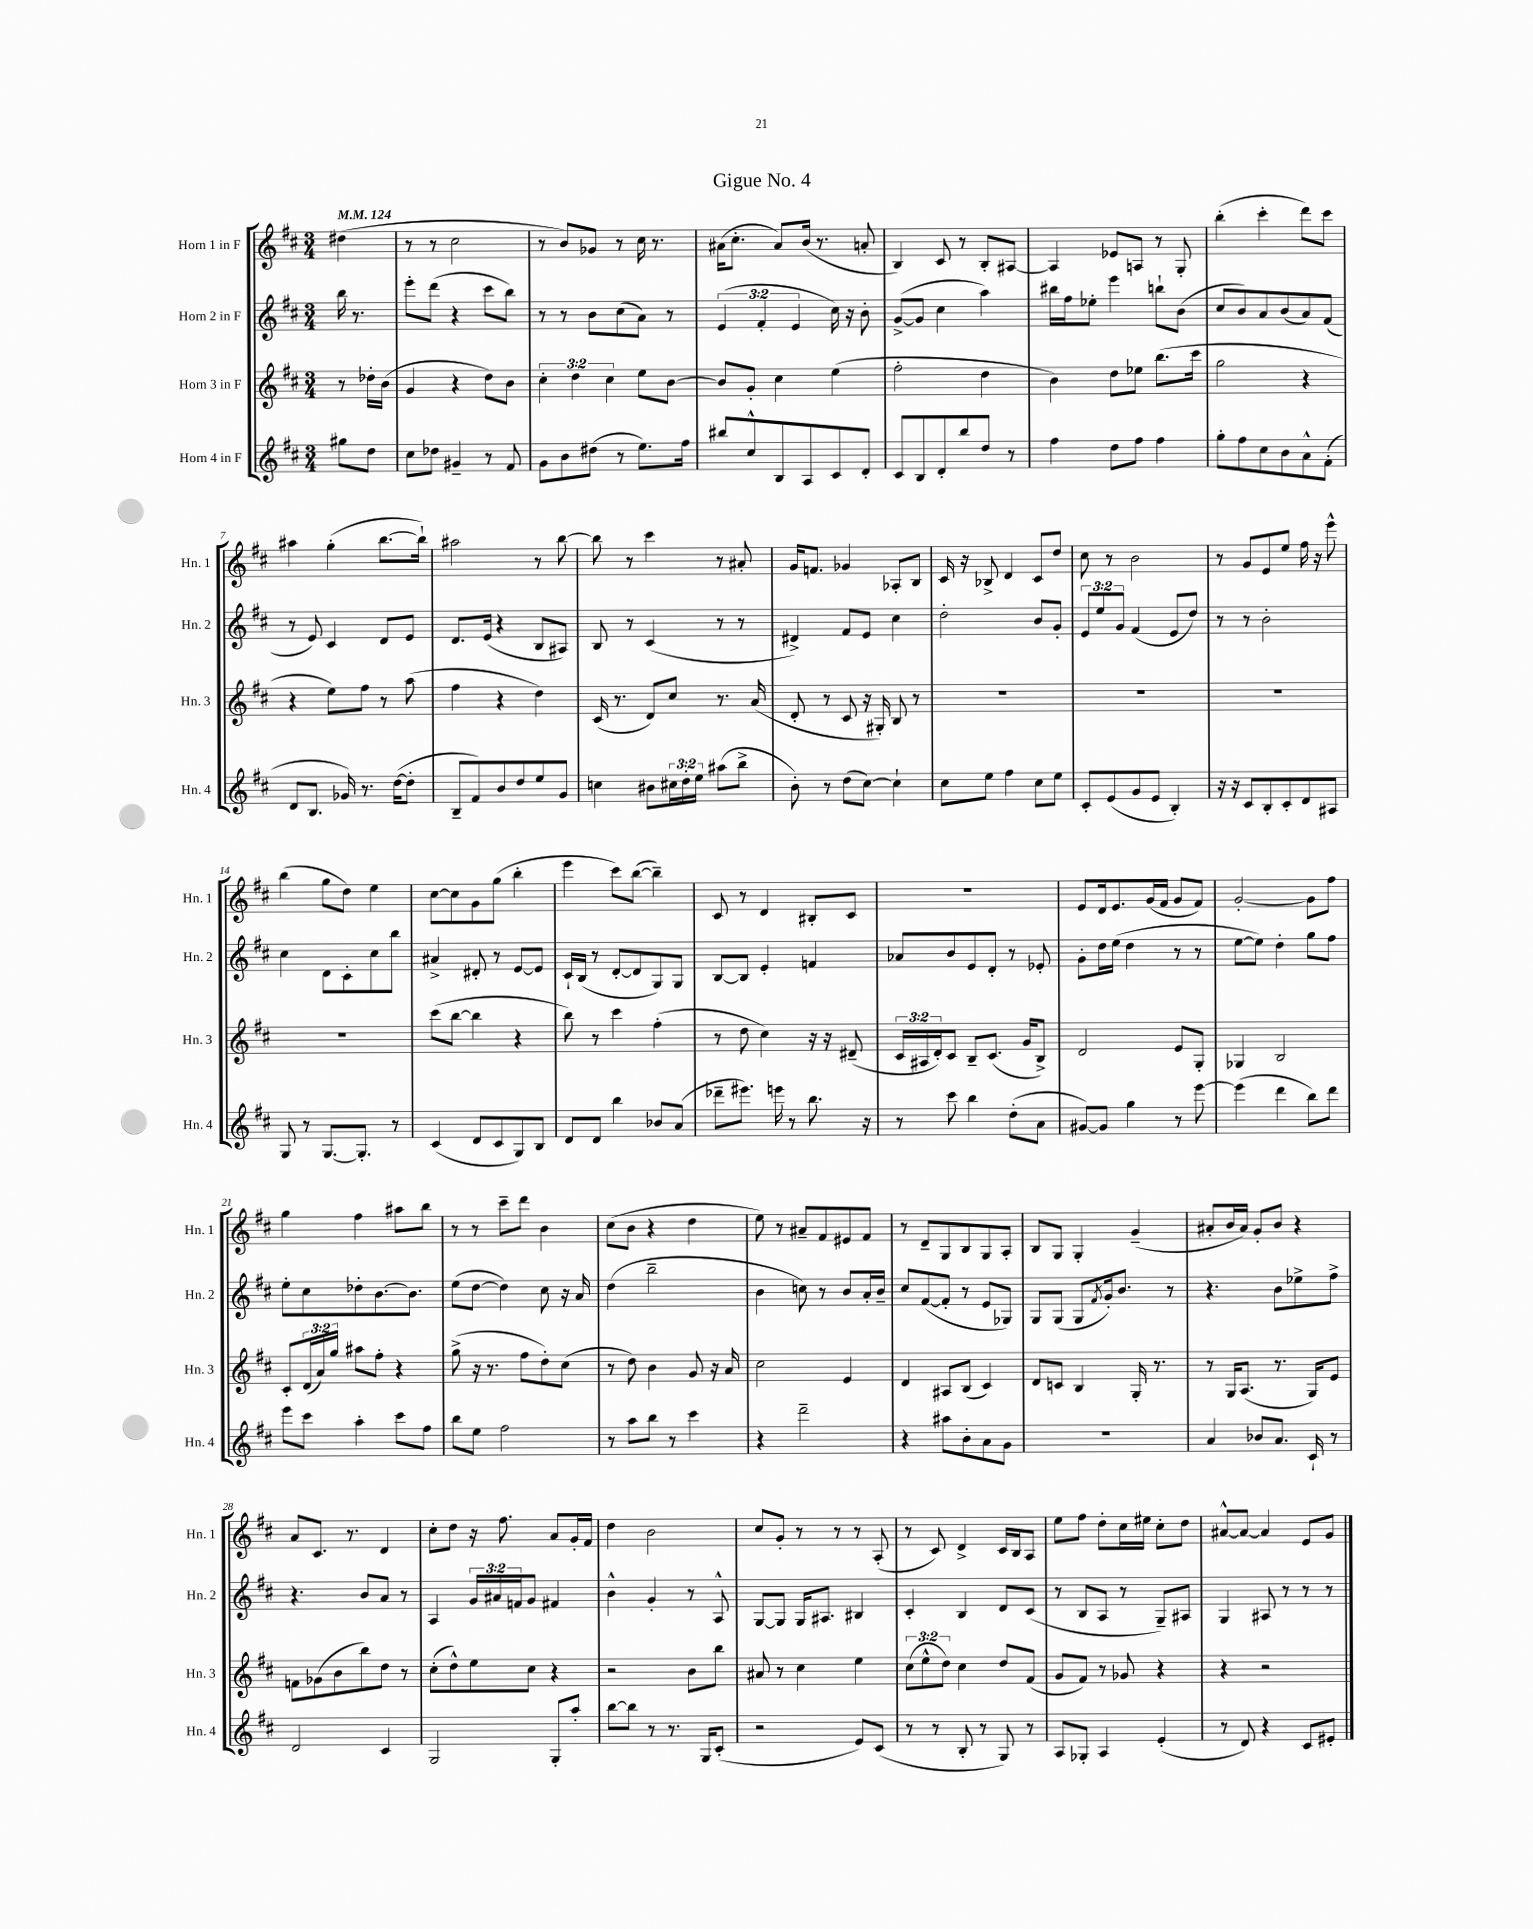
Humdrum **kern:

**kern	**kern	**kern	**kern
*part4	*part3	*part2	*part1
*staff4	*staff3	*staff2	*staff1
*I"Horn 4 in F	*I"Horn 3 in F	*I"Horn 2 in F	*I"Horn 1 in F
*I'Hn. 4	*I'Hn. 3	*I'Hn. 2	*I'Hn. 1
*clefG2	*clefG2	*clefG2	*clefG2
*k[f#c#]	*k[f#c#]	*k[f#c#]	*k[f#c#]
*M3/4	*M3/4	*M3/4	*M3/4
*MM124	*MM124	*MM124	*MM124
=	=	=	=
8gg#X\L	8r	16bb\	(4dd#X\
.	.	8.r	.
8dd\J	16dd-X'\LL	.	.
.	(16b\JJ	.	.
=1	=1	=1	=1
8cc#\L	4g/	8eee'\L	8r
8dd-X\J	.	(8ddd\J	8r
4g#X~/	4r	4r	2cc#\
8r	8dd\L)	8ccc#\L	.
8f#/	8b\J	8bb\J)	.
=2	=2	=2	=2
8g\L	6cc#'\	8r	8r
8b\	.	8r	8b/L)
.	6dd\	.	.
(8dd#X\J	.	8b\L	8g-X/J
.	6cc#\	.	.
8r	.	(8cc#\	8r
8.ee\L)	8ee\L	8a\J)	16cc#\
.	.	.	8.r
.	[8b\J	8r	.
16ff#\Jk	.	.	.
=3	=3	=3	=3
8bb#X/L	8b/L]	(6e/	(16a#X\KL
.	.	.	8.cc#'\J
8cc#^^/	8g'/J	.	.
.	.	6f#'/	.
8B/	4cc#\	.	8a#/L)
.	.	6e/	.
8A/	.	.	(16b/Jk
.	.	.	8.r
8c#/	(4ee\	16cc#\)	.
.	.	16r	.
8d'/J	.	8b'\	8an'/
=4	=4	=4	=4
8c#/L	2ff#'\	([8g^/L	4B/)
8B/	.	8g/J]	.
8d'/	.	4cc#\	8c#/
8bb/	.	.	8r
8dd/J	4dd\	4aa\)	8B'/L
8r	.	.	[8A#X/J
=5	=5	=5	=5
4ff#\	4b\)	16bb#X\LL	4A#/]
.	.	16ff#\J	.
.	.	8ee-X'\J	.
8dd\L	8dd\L	4eee\	8e-X/L
8ff#\J	8ee-X\J	.	8An/J
4ff#\	(8.bb\L	8bbn`\L	8r
.	.	(8b\J	8G'/
.	16ccc#\Jk	.	.
=6	=6	=6	=6
8gg'\L	2gg\	8cc#/L	(4bb'\
8ff#\	.	8b/)	.
8cc#\	.	8a/	4ccc#'\
8b\	.	(8b/	.
8a^^\	4r	8a/)	8ddd\L)
(8f#'\J	.	(8f#/J	8ccc#\J
!!LO:LB:g=z
=7	=7	=7	=7
8d/L	4r	8r	4aa#X\
8.B/J	.	8e/)	.
.	8ee\L)	4c#/	(4gg'\
16g-X/)	.	.	.
8.r	8ff#\J	.	.
.	8r	8d/L	[8.bb\L
([16dd\KL	.	.	.
8dd'\J]	(8aa\	8e/J	.
.	.	.	16bb`\Jk])
=8	=8	=8	=8
8B~/L	4ff#\	8.d/L	2aa#X\
8f#/)	.	.	.
.	.	(16e/Jk	.
8b/	4r	4r	.
8dd/	.	.	.
8ee/	4dd\)	8B/L	8r
8g/J	.	8A#X/J)	[8bb\
=9	=9	=9	=9
4ccn\	(16c#/	8B/	8bb\]
.	8.r	.	.
.	.	8r	8r
8b#X\L	8d/L)	(4c#/	4ccc#\
24cc#X\L	8cc#/J	.	.
24dd'\	.	.	.
24ee\JJ	.	.	.
(8aa#X\L	8.r	8r	8r
8bb^\J	.	8r	8a#X'/
.	(16a/	.	.
=10	=10	=10	=10
8b'\)	8d'/	4d#X^/)	16g/KL
.	.	.	8.fn/J
8r	8r	.	.
(8dd\L	8c#/	8f#/L	4g-X/
[8cc#\J)	16r	8e/J	.
.	16G#X'/)	.	.
4cc#`\]	8B/	4cc#\	8A-X'/L
.	8r	.	8B/J
=11	=11	=11	=11
8cc#\L	2.r	2dd'\	16c#/
.	.	.	16r
8ee\J	.	.	8B-X^/
4ff#\	.	.	4d/
8cc#\L	.	8b/L	8c#/L
8ee\J	.	8g'/J	8dd/J
=12	=12	=12	=12
8c#'/L	2.r	12e/L	8cc#\
.	.	12ee/	.
(8e/	.	.	8r
.	.	12g/J	.
8g/	.	(4f#/	2b\
8e/J	.	.	.
4B'/)	.	8e/L	.
.	.	8dd/J)	.
=13	=13	=13	=13
16r	2.r	8r	8r
16r	.	.	.
8c#/L	.	8r	8g/L
8B'/	.	2b'\	8e/
8c#'/	.	.	8ee/J
8d/	.	.	16ff#\
.	.	.	16r
8A#X/J	.	.	8eee^^\
!!LO:LB:g=z
=14	=14	=14	=14
8G/	2.r	4cc#\	(4bb\
8r	.	.	.
[8.G/L	.	8d\L	8gg\L
.	.	8c#'\	8dd\J)
8.G'/J]	.	.	.
.	.	8cc#\	4ee\
8r	.	8bb\J	.
=15	=15	=15	=15
(4c#/	(8ccc#\L	4a#X^/	[8cc#\L
.	[8bb\J	.	8cc#\]
8d/L	4bb\]	8d#X'/	8g\
8c#/	.	8r	(8gg\J
8G/)	4r	[8e/L	4bb'\
8B/J	.	8e/J]	.
=16	=16	=16	=16
8d/L	8bb\)	16c#`/LL	4eee\
.	.	(16B/JJ	.
8d/J	8r	8r	.
4bb\	4ccc#\	[8d'/L	8ccc#\L)
.	.	8d/]	([8bb\J
8b-X/L	(4ff#'\	8G/)	4bb~\])
(8a/J	.	8G/J	.
=17	=17	=17	=17
8ddd-X~\L	8r	[8B/L	8c#/
8.eee#X\J)	8dd\	8B/J]	8r
.	4cc#\)	4e'/	4d/
16eeen\	.	.	.
8r	.	.	.
8.bb\	16r	4fn/	8B#X'/L
.	16r	.	.
.	(8d#X~/	.	8c#/J
16r	.	.	.
=18	=18	=18	=18
8r	24c#/LL	8a-X/L	2.r
.	24A#X/	.	.
.	24d'/J)	.	.
8ccc#\	8c#/J	8b/	.
4bb\	8B~/L	8e/	.
.	(8.c#/J	8d'/J	.
(8dd'\L	.	8r	.
.	16g/KL	.	.
8a\J	8B^/J)	8e-X'/	.
=19	=19	=19	=19
[8g#X/L)	2d/	8g'\L	8e/L
8g#/J]	.	16dd\L	16d/k
.	.	(16ee\JJ	8.e/
4gg\	.	4dd\	.
.	.	.	(16g/L
.	.	.	16f#/JJ
8r	8e/L	8r	8g/L
[8eee\	8G'/J	8r	8f#/J)
=20	=20	=20	=20
(4eee\]	4G-X/	[8ee\L	[2g'/
.	.	8ee\J])	.
4ddd\	2B/	4dd'\	.
8bb\L)	.	8gg\L	8g\L]
8ddd\J	.	8ff#\J	8ff#\J
!!LO:LB:g=z
=21	=21	=21	=21
8eee\L	8c#'/L	8ee'\L	4gg\
8ccc#\J	(24d/L	8cc#\	.
.	24a/)	.	.
.	24gg/JJ	.	.
4aa'\	8aa#X\L	8dd-X'\	4ff#\
.	8ff#'\J	[8.b\	.
8ccc#\L	4r	.	8aa#X\L
.	.	8.b\J]	.
8ff#\J	.	.	8bb\J
=22	=22	=22	=22
8bb\L	(8gg^\	(8ee\L	8r
8ee\J	16r	[8dd\J	8r
.	8.r	.	.
2ff#\	.	4dd\])	8ccc#~\L
.	8ff#\L	.	8ddd\J
.	8dd'\)	8cc#\	4b\
.	(8cc#\J	16r	.
.	.	16a/	.
=23	=23	=23	=23
8r	8r	(4dd\	(8cc#\L
8aa\L	8dd\)	.	8b\J
8bb\J	4b\	2bb~\	4r
8r	.	.	.
4ccc#\	8g/	.	4dd\
.	16r	.	.
.	16a/	.	.
=24	=24	=24	=24
4r	2cc#\	4b\	8ee\)
.	.	.	8r
2ddd~\	.	8ccn\)	8a#X~/L
.	.	8r	8f#/
.	4e/	8b/L	8e#X/
.	.	16a'/L	8f#/J
.	.	16b~/JJ	.
=25	=25	=25	=25
4r	4d/	8cc#/L	8r
.	.	([8f#/	8d~/L
8aa#X\L	8A#X/L	8f#'/J]	8G/
8b'\	(8B/J	8r	8B/
8a\	4c#/)	8e/L	8G/
8g\J	.	8G-X/J)	8A'/J
=26	=26	=26	=26
2.r	8d/L	8G/L	8B/L
.	8cn/J	(8G/J	8G/J
.	4B/	8G/L	4G'/
.	.	8qf#/	.
.	.	16g'/k)	.
.	.	8.b/J	.
.	16G'/	.	(4g~/
.	8.r	.	.
.	.	8r	.
=27	=27	=27	=27
4a/	8r	4.r	8a#X'/L
.	16G/KL	.	16b/L
.	(8.A/J	.	16a#/JJ)
8b-X/L	.	.	8g'/L
8.a/J	8.r	8b\L	8b/J
.	.	8ee-X^\	4r
16c#`/	16G/KL)	.	.
8r	8e/J	8ff#^\J	.
!!LO:LB:g=z
=28	=28	=28	=28
2d/	8fn\L	4.r	8a/L
.	(8g-X\	.	8.c#/J
.	8b\	.	.
.	.	.	8.r
.	8bb\)	8b/L	.
4c#/	8dd\J	8a/J	4d/
.	8r	8r	.
=29	=29	=29	=29
2G/	(8cc#'\L	4A/	8cc#'\L
.	8dd^^\)	.	8dd\J
.	8ee\	24g/LL	16r
.	.	24a#X/	.
.	.	.	8.ff#\
.	.	24fn/J	.
.	8cc#\J	8g/J	.
8G'/L	4r	4f#X/	8a/L
8aa'/J	.	.	16g'/L
.	.	.	16f#/JJ
=30	=30	=30	=30
[8bb\L	2r	4b^^\	4dd\
8bb\J]	.	.	.
8r	.	4g'/	2b\
8.r	.	.	.
.	8b\L	8r	.
16G/KL	.	.	.
(8c#'/J	8bb\J	8A^^/	.
=31	=31	=31	=31
2r	8a#X/	[8G/L	8cc#/L
.	8r	8G/J]	8g'/J
.	4cc#\	16G/KL	8r
.	.	8.A#X/J	.
.	.	.	8r
8e/L)	4ee\	4B#X/	8r
(8c#/J	.	.	(8A'/
=32	=32	=32	=32
8r	(12cc#\L	4c#'/	8r
.	12ee^^\	.	.
8r	.	.	8c#/)
.	12dd\J)	.	.
8B'/	4cc#\	4B/	4d^/
8r	.	.	.
8G/)	8dd/L	8d/L	16c#/LL
.	.	.	16B/J
8r	(8f#/J	(8c#/J	8A/J
=33	=33	=33	=33
8A/L	8g/L	8r	8ee\L
8G-X'/J	8f#/J)	8B/L	8ff#\J
4A/	8r	8A/J	8dd'\L
.	8g-X/	8r	16cc#\L
.	.	.	16ee#X\JJ
(4e'/	4r	8G~/L)	8cc#'\L
.	.	8A#X/J	8dd\J
=34	=34	=34	=34
8r	4r	4G/	[8a#X^^/L
8d/)	.	.	8a#/J_
4r	2r	8A#X/	4a#/]
.	.	8r	.
8c#/L	.	8r	8e/L
8e#X'/J	.	8r	8g/J
==	==	==	==
*-	*-	*-	*-
